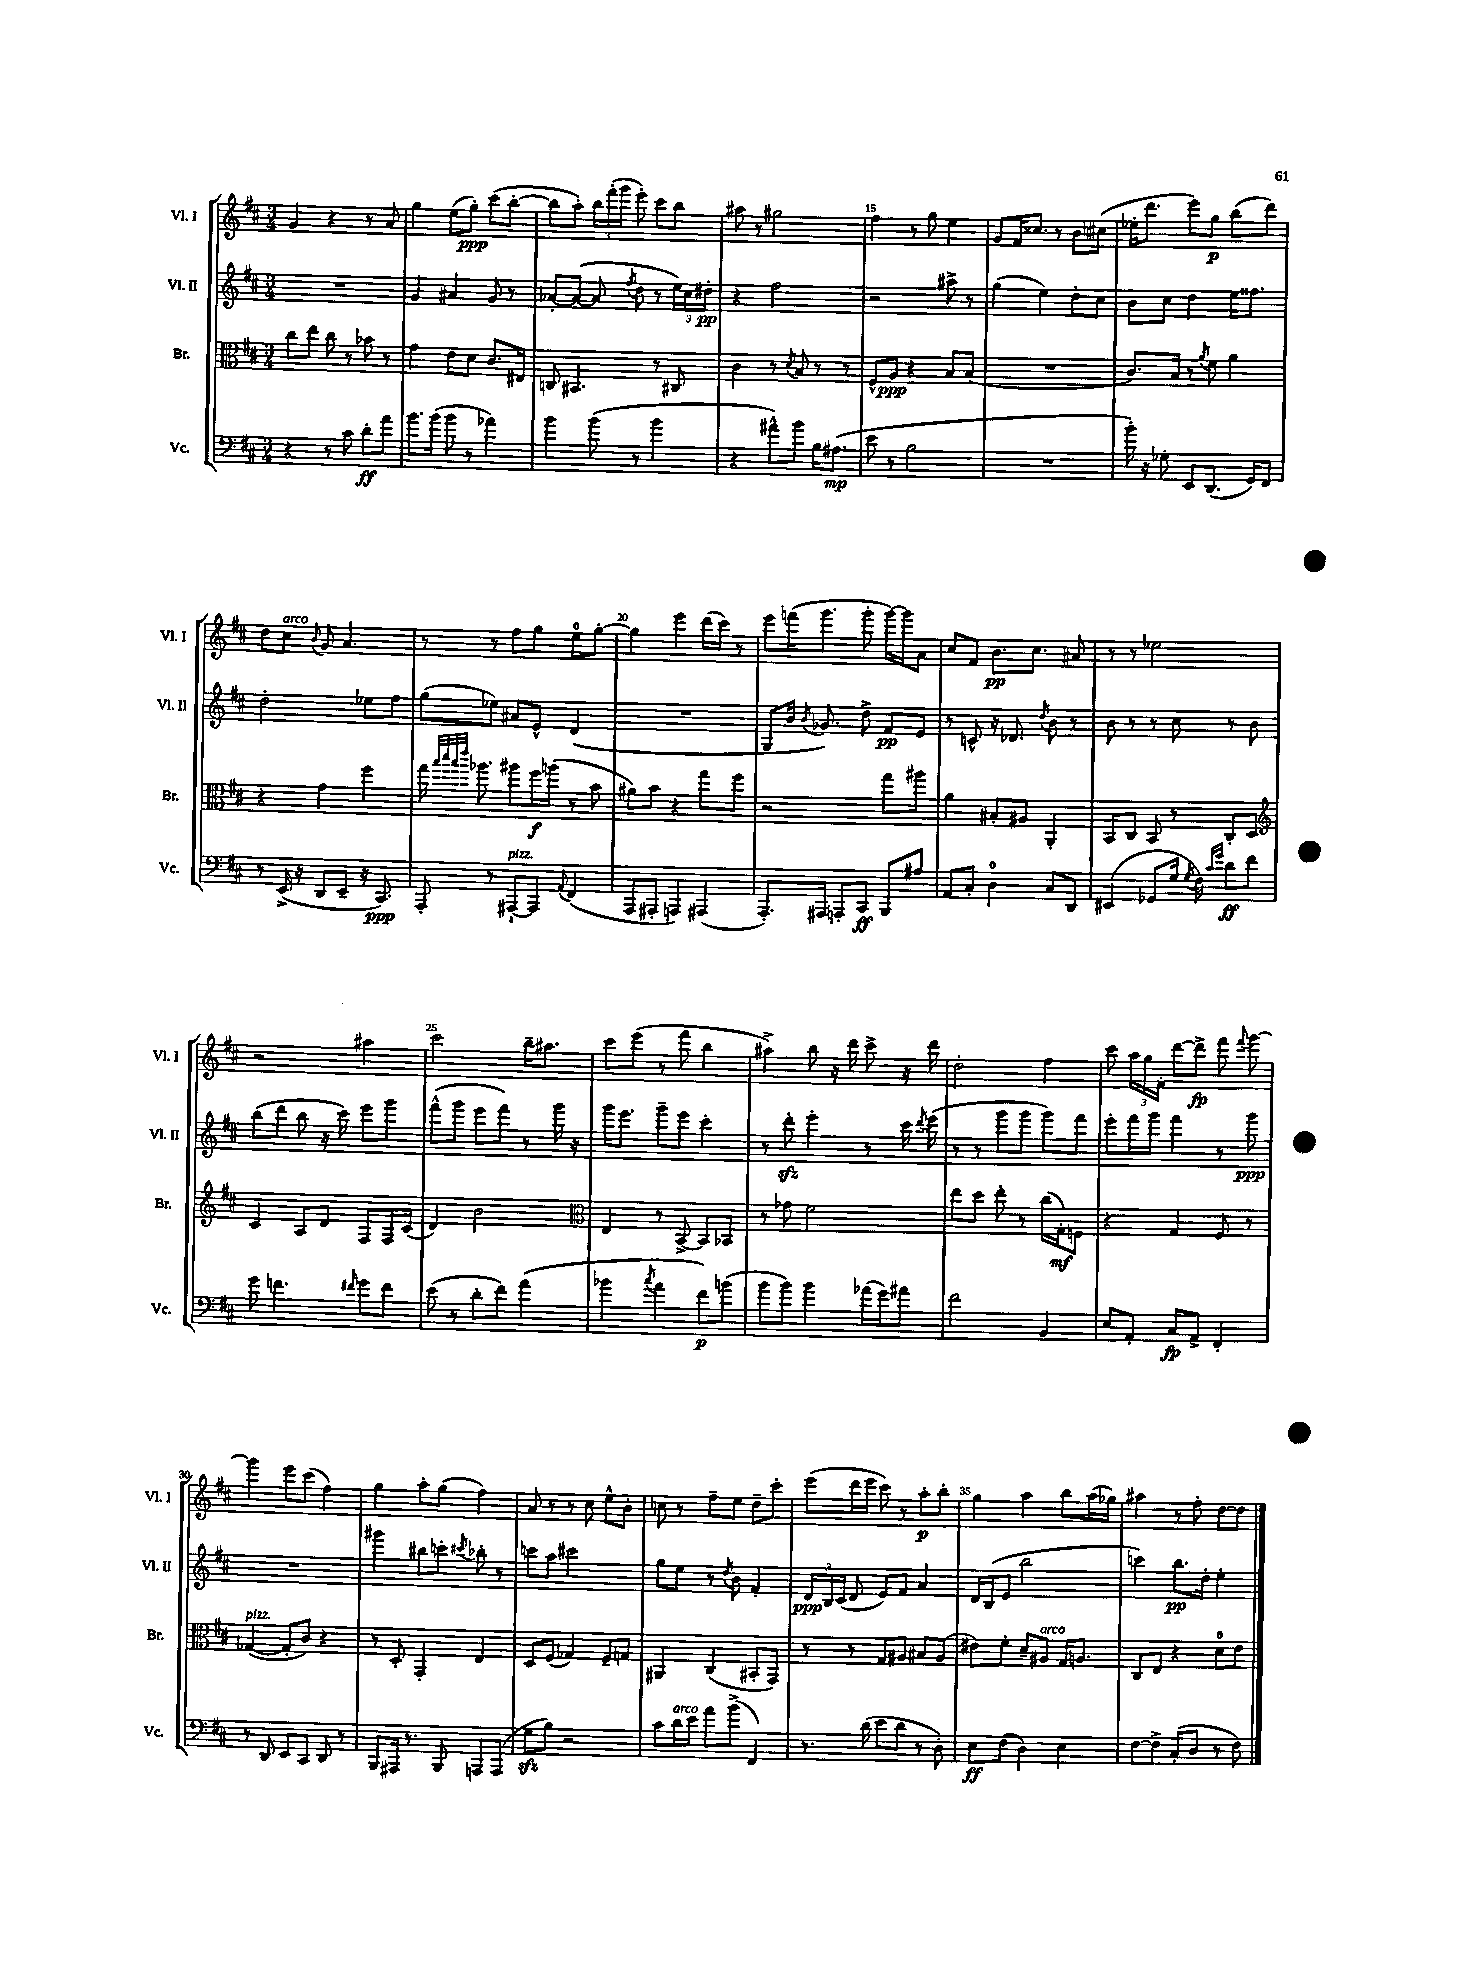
<<
\new StaffGroup <<
\new Staff = "s0" \with { instrumentName = "Vl. I" shortInstrumentName = "Vl. I" } {
    \clef treble \key d \major \numericTimeSignature \time 3/4
    \autoBeamOff g'4 r4 r8 a'8 |
    g''4 e''8[( g''8]-.\ppp) cis'''8[( b''8]~-. |
    b''8[ a''8]-.) \tuplet 3/2 { b''16[ fis'''16-.( g'''16] } e'''8-.) cis'''8[ b''8] |
    ais''8 r8 gis''2 |
    fis''4 r8 g''8 e''4 |
    g'8[ fis'16 cisis''8.] r8 b'8[ cis''8]( |
    ees''16[-. d'''8.] e'''8[) g''8]\p b''8[( d'''8]) |
    d''8[ cis''8]^\markup { \italic "arco" } \appoggiatura { b'8 } g'8 a'4. |
    r8 r8 fis''8[ g''8] e''8[-0 g''8]~-. |
    g''4 e'''4 d'''16[( cis'''16]) r8 |
    e'''8[ f'''16( g'''8.] g'''8-. g'''16[~) g'''16 a'8] |
    cis''8[ fis'8] b'8.[\pp cis''8.] ais'8 |
    r8 r8 ees''2 |
    r2 ais''4 |
    cis'''2 b''16[-- ais''8.] |
    cis'''8[ e'''8]( r8 fis'''8 b''4 |
    ais''4->) b''8 r16 d'''16 cis'''8-> r16 d'''16 |
    d''2-. fis''4 |
    cis'''8 \tuplet 3/2 { a''16[ g''16 fis'16]-. } d'''8[~ d'''8]->\fp fis'''8 \appoggiatura { fis'''8 } g'''8~ |
    g'''4 e'''8[ cis'''8]( fis''4) |
    g''4 a''8[-. g''8]( fis''4) |
    a'8 r8 r8 cis''8 e''8[-^ b'8]-. |
    c''8 r8 fis''8[-- e''8] d''8[-- cis'''8]-. |
    e'''8[( d'''16 e'''16] cis'''8) r8 a''8[-.\p b''8]-. |
    g''4 a''4 b''8[ a''16( ges''16]) |
    ais''4 r8 fis''8-. d''8[~ d''8] \bar "|." |
}
\new Staff = "s1" \with { instrumentName = "Vl. II" shortInstrumentName = "Vl. II" } {
    \clef treble \key d \major \numericTimeSignature \time 3/4
    \autoBeamOff R2. |
    g'4 ais'4 g'8 r8 |
    aes'8[~-. aes'8]~( aes'8 \acciaccatura { fis''8 } d''8 r8 \tuplet 3/2 { e''16[) cis''16 dis''16]-.\pp } |
    r4 fis''2 |
    r2 ais''8-> r8 |
    g''4( e''4) d''8[-. cis''8] |
    b'8[ cis''8] d''4 e''16[ fisis''8.] |
    d''2-. ees''8[ fis''8] |
    g''8[( ees''8]) ais'8[ e'8]-^ d'4( |
    R2. |
    g8[ b'16] \acciaccatura { b'8 } ges'8.) d''8-> fis'8[\pp e'8] |
    r8 c'8-^ r16 des'8. \acciaccatura { d''8 } b'8 r8 |
    b'8 r8 r8 cis''8 r8 b'8 |
    b''8[( d'''8] b''8 r16 cis'''16) e'''8[ g'''8] |
    fis'''8[-^( g'''8] e'''8[ fis'''8]) r8 g'''16 r16 |
    g'''16[ e'''8.] g'''8[-- e'''8] cis'''4-. |
    r8 d'''8-.\sfz e'''4-. r8 cis'''16 \acciaccatura { d'''8 } e'''16( |
    r8 r8 g'''8[ g'''8] g'''8[) fis'''8] |
    e'''8[-. fis'''16 g'''16] fis'''4 r8 g'''8\ppp |
    R2. |
    gis'''4 bis''8[ c'''8]-. \acciaccatura { cis'''8 } bes''8-. r8 |
    c'''8[ a''8] cis'''2 |
    g''8[ e''8] r8 \acciaccatura { d''8 } b'8 fis'4-. |
    \tuplet 3/2 { d'16[\ppp b16 cis'16]( } d'8 e'8[) fis'8] a'4 |
    d'16[ b16( e'8] b''2 |
    c'''4) b''8.[\pp d''16]-. e''4-. \bar "|." |
}
\new Staff = "s2" \with { instrumentName = "Br." shortInstrumentName = "Br." } {
    \clef alto \key d \major \numericTimeSignature \time 3/4
    \autoBeamOff cis''8[ e''8] cis''8 r8 bes'8 r8 |
    g'4 e'8[ d'8] cis'8.[ eis16] |
    c8 bis,4. r8 cis8 |
    cis'4 r8 \acciaccatura { d'8 } b8 r8 r8 |
    fis8[-^ a8]\ppp r4 b8[ b8]( |
    R2. |
    cis'8.[) b16] r8 \acciaccatura { a'8 } fis'8 a'4 |
    r4 g'4 fis''4 |
    g''16 \grace { b''32[ d'''32 b''32 e'''32] } aes''8. ais''8[ fis''16\f a''16]( r8 b'8 |
    ais'8[) b'8] r4 g''8[ fis''8] |
    r2 g''8[ ais''8] |
    a'4 bis8[-. ais8] a,4-. |
    b,8[ cis8] b,8 r8 cis8[-. d8] |
    \clef treble cis'4 a8[ d'8] fis8[ fis16 cis'16]( |
    d'4) b'2 |
    \clef alto e4 r8 b,8~-> b,8[ bes,8] |
    r8 ges'8 fis'2 |
    e''8[ d''8] e''8-. r8 cis''16[( g16-.\mf) f8] |
    r4 g4 fis8 r8 |
    ges4~^\markup { \italic "pizz." }( ges8[-. cis'8]) r4 |
    r8 d8-. g,4-. e4 |
    d8[ fis8]( ges4) fis8[-- g8] |
    ais,4 cis4( bis,8[-. g,8]) |
    r8 r8 g8[ ais8] bis8[ ais8]( |
    eis'8[) fis'8]-. d'8[-- ais8]^\markup { \italic "arco" } g16[ a8.] |
    cis8[ e8] r4 d'8[-0 e'8] \bar "|." |
}
\new Staff = "s3" \with { instrumentName = "Vc." shortInstrumentName = "Vc." } {
    \clef bass \key d \major \numericTimeSignature \time 3/4
    \autoBeamOff r4 r8 cis'8 d'8[-.\ff a'8] |
    b'8.[ b'16]( b'8 r8 aes'4) |
    b'4 b'8( r8 b'4 |
    r4 ais'8[-^) b'8] b16[ ais8.]\mp( |
    e'8 r8 b2 |
    R2. |
    b'16-.) r16 ges8-. e,8[ d,8.]( g,16[) fis,8] |
    r8 e,16->( r16 d,8[ e,8]-- r16 cis,8.\ppp) |
    a,,8-. r8 ais,,8[~-!^\markup { \italic "pizz." } ais,,8] \appoggiatura { a,8 } fis,4( |
    a,,8[ ais,,8]-. a,,4) ais,,4( |
    a,,8.[-.) ais,,16] a,,8[-. cis,8]\ff b,,8[ ais8] |
    a,8[ cis8]-. d4-0 cis8[ d,8] |
    eis,4( ges,8[ g16] \acciaccatura { g8 } fis16) \grace { cis'16[ g'16] } d'8[\ff fis'8] |
    g'8 f'4. \grace { fis'16 } g'8[ fis'8] |
    e'8( r8 d'8[-. fis'8]) a'4( |
    bes'4 \acciaccatura { cis''8 } a'4 fis'8[\p) b'8]( |
    b'8[ b'8]) b'4 aes'16[( g'16) ais'8] |
    fis'2 b,4 |
    e8[ a,8]-. cis8[\fp a,8]-> fis,4-. |
    r8 d,8 e,8[ cis,8] d,8 r8 |
    b,,8[ ais,,16] r8. b,,8 a,,8[ a,,8]( |
    g8[\sfz b8]) r2 |
    cis'8[ d'16^\markup { \italic "arco" } e'16] a'8[ b'8]->( fis,4) |
    r8. d'16( e'8[ d'8] r8 d8-.) |
    e8[\ff fis8]( d4) e4 |
    fis8[~ fis8]-> cis8[-.( d8] r8 fis8) \bar "|." |
}
>>
>>
\layout { \context { \Score currentBarNumber = #11 \override BarNumber.break-visibility = ##(#f #t #t) barNumberVisibility = #(every-nth-bar-number-visible 5) } }
